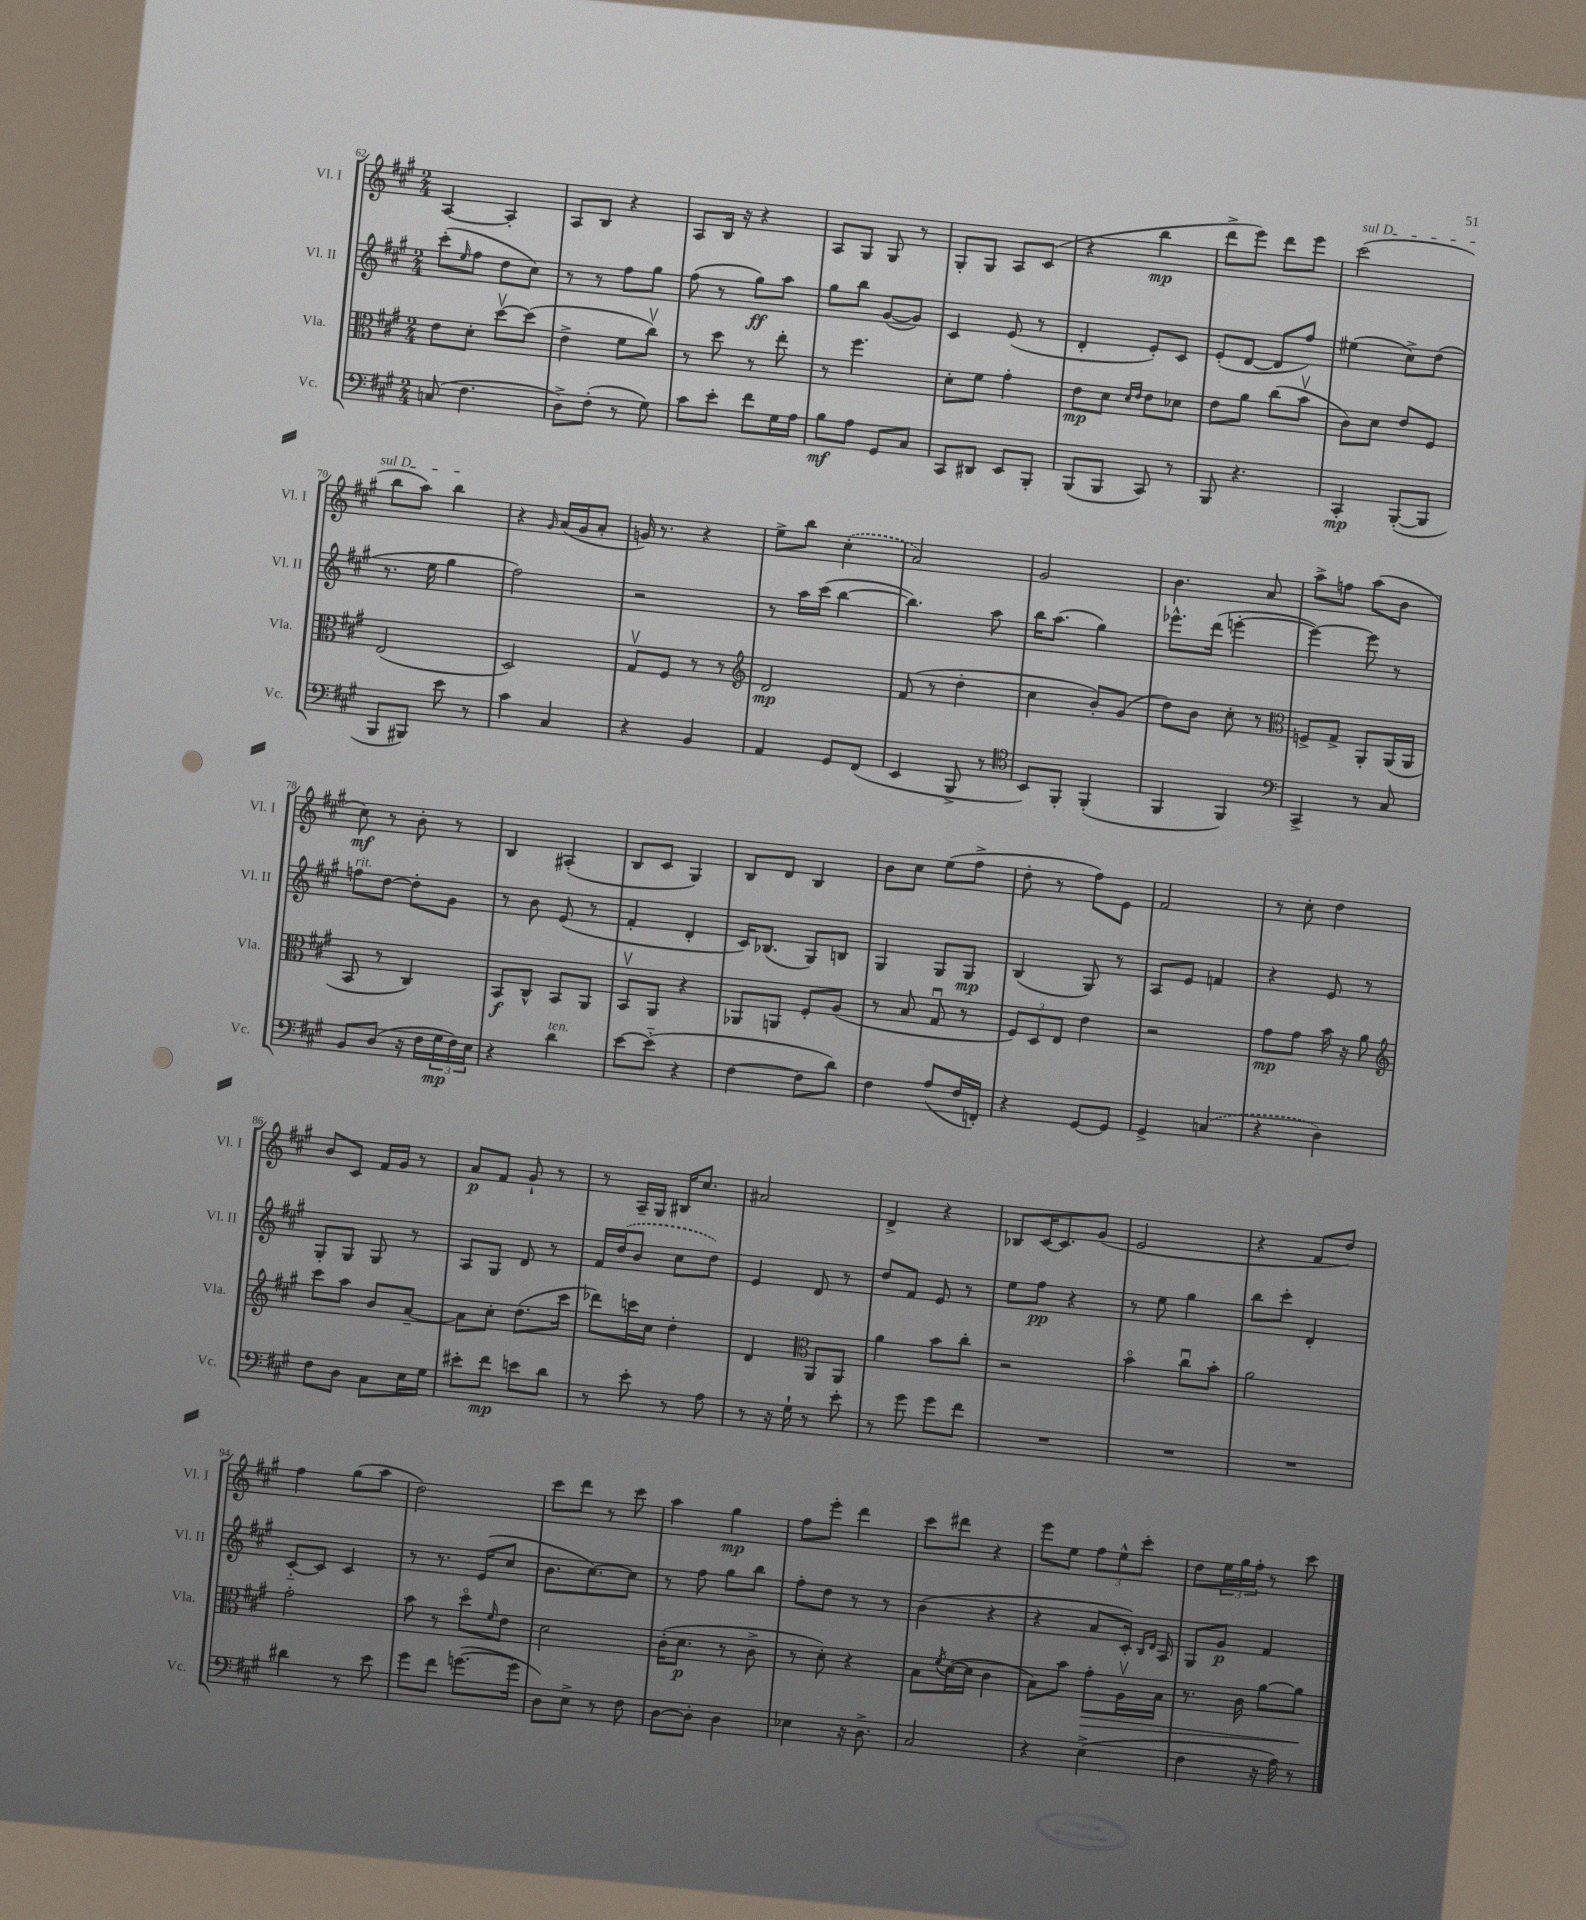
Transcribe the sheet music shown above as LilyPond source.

<<
\new StaffGroup <<
\new Staff = "s0" \with { instrumentName = "Vl. I" shortInstrumentName = "Vl. I" } {
    \clef treble \key a \major \numericTimeSignature \time 2/4
    a4~ a4-. |
    a8 b8 r4 |
    a8 b16 r16 r4 |
    a8 gis8 gis8 r8 |
    gis8-. gis8 a8 cis'8( |
    r4 b''4\mp |
    d'''8-> e'''8) d'''8 e'''8 |
    \once \override TextSpanner.bound-details.left.text = \markup { \italic "sul D" } cis'''2\startTextSpan( |
    b''8 a''8) b''4\stopTextSpan |
    r4 \grace { gis'16 } a'16( gis'16 a'8-. |
    g'16) r8. r4 |
    e''8-> b''8 \once \slurDashed cis''4-.( |
    a'2) |
    gis'2 |
    b'4. a'8 |
    a''8-> f''8 a''8( b'8 |
    cis''8\mf) r8 b'8-. r8 |
    b4 ais4-.( |
    b8 cis'8 gis4) |
    b8 d'8 b4 |
    b'8 cis''8 e''8( fis''8-> |
    d''8-. r8 fis''8) e'8 |
    fis'2 |
    r8 cis''8-. d''4 |
    b'8 cis'8 fis'16 gis'16 r8 |
    a'8\p fis'8 gis'8-! r8 |
    r8 a16-- gis16 bis16 cis''8. |
    ais'2 |
    d'4-> r4 |
    bes8 cis'16~ cis'8. gis'8( |
    e'2 |
    r4 fis'8 d''8) |
    fis''4 gis''8( a''8 |
    d''2) |
    cis'''8 d'''8 r8 cis'''8 |
    a''4 gis''4\mp |
    fis''8 e'''8-. d'''4 |
    cis'''8 dis'''8 r4 |
    e'''8 e''8 \tuplet 3/2 { fis''8 e''8-^ cis'''8-. } |
    d''8 \tuplet 3/2 { e''16 gis''16 fis''16-. } r8 cis'''8 \bar "|." |
}
\new Staff = "s1" \with { instrumentName = "Vl. II" shortInstrumentName = "Vl. II" } {
    \clef treble \key a \major \numericTimeSignature \time 2/4
    cis'''8-.( \grace { e''16 } fis''8 d''8 cis''8) |
    r8 r8 fis''8 gis''8 |
    fis''8( r8 gis''8\ff) a''8 |
    gis''8 b''8 gis'8~( gis'8) |
    cis'4 e'8( r8 |
    d'4-. e'8-.) cis'8 |
    e'8-.( d'8~ d'8 fis''8) |
    eis''4( cis''8->) d''8( |
    r8. e''16 gis''4 |
    fis''2) |
    r2 |
    r8 a''16 cis'''16( b''4~ |
    b''4.) a''8 |
    b''16 a''8.( gis''4) |
    ees'''8.-^ d'''16( e'''4~-. |
    e'''4~) e'''8 r8 |
    f''8^\markup { \italic "rit." } d''8~ d''8-. gis'8 |
    r8 b'8 e'8( r8 |
    fis'4-. d'4-. |
    cis'16) bes8.( gis8) b8 |
    gis4 gis8 gis8\mp |
    b4( gis8) r8 |
    a8 e'8 f'4 |
    r4 e'8 r8 |
    gis8-. gis8 gis8 r8 |
    a8 gis8 d'8 r8 |
    fis'16 \once \slurDashed d''16( b'8 cis''8 d''8) |
    e'4 d'8 r8 |
    d''8 fis'8 e'8 r8 |
    e''8 fis''8\pp r4 |
    r8 e''8 gis''4 |
    b''8 cis'''8-. d'4-. |
    cis'8~-_ cis'8 cis'4 |
    r8 r8. e'16( cis''8 |
    b'8. cis''8.~) cis''8 |
    r8 fis''8 gis''8 b''8 |
    fis''8-. d''8 r8 r8 |
    b'4( r4 |
    r4 a'8 cis'16-.) \grace { b16 d'16 } a16 |
    gis8 gis'8\p fis'4 \bar "|." |
}
\new Staff = "s2" \with { instrumentName = "Vla." shortInstrumentName = "Vla." } {
    \clef alto \key a \major \numericTimeSignature \time 2/4
    e'8 d'8-. d''8~\upbow d''8( |
    e'4-> fis'8 cis''8\upbow) |
    r8 d''8 r8 e''8-. |
    r8 fis''4. |
    d'8-. fis'8 gis'4-. |
    e'8\mp d'8 \grace { d'16 e'16 } e'8 des'8 |
    e'8 a'8 cis''8( b'8\upbow |
    cis'8) d'8 e'8 fis8 |
    e2( |
    d2) |
    gis8\upbow fis8 r8 r8 |
    \clef treble d'2\mp |
    fis'8( r8 d''4-. |
    cis''4 b'8-.) gis'8( |
    d''8) b'8 cis''8-. r8 |
    \clef alto f8-> gis8-> a,8-. a,16( a,16 |
    b,8 r8 cis4) |
    b,8\f cis8-^ b,8 a,8 |
    b,8\upbow a,8 r4 |
    aes,8 a,8 fis8-. a8( |
    r8 b8 gis8\downbow r8 |
    \tuplet 3/2 { fis8) d8 e8 } e'4 |
    r2 |
    gis'8\mp gis'8 b'16 r16 a'8 |
    \clef treble cis'''8 a''8 b'8 a'8~-- |
    a'8 cis''8-. d''8.( cis'''16 |
    des'''8) c'''16 cis''16 d''4-. |
    d'4 \clef alto a,8 a,8 |
    a'4 b'8 cis''8-. |
    r2 |
    b'4\flageolet cis''8\downbow b'8-. |
    a'2 |
    gis'2-. |
    b'8 r8 d''8\flageolet \grace { fis'16 } e'8 |
    d'2 |
    cis'16-.( d'8.\p r8 cis'8-> |
    r8 d'8-.) r4 |
    b8 \acciaccatura { fis'8 } d'16~( d'16 cis'4 |
    b8) b'8 gis'8-.\> a16\upbow b16 |
    r8. cis'16 a'8~ a'8\! \bar "|." |
}
\new Staff = "s3" \with { instrumentName = "Vc." shortInstrumentName = "Vc." } {
    \clef bass \key a \major \numericTimeSignature \time 2/4
    c8( fis4. |
    d8->) fis8-.( r8 gis8) |
    cis'8 e'8-. fis'8 gis16 a16 |
    b8\mf a8 gis,8 cis8 |
    cis,8 dis,8 e,8 b,,8-. |
    b,,8( b,,8 cis,8) r8 |
    b,,8 r4. |
    cis,4-.\mp b,,8~-.( b,,8 |
    b,,8 bis,,8) e'8 r8 |
    cis'4 cis4 |
    r4 b,4 |
    a,4 gis,8 fis,8( |
    e,4 b,,8-> r8 |
    \clef tenor b,8) fis,8-. fis,4-.( |
    fis,4 fis,4) |
    \clef bass cis,4-> r8 cis8 |
    b,8 d8( r16 fis16 \tuplet 3/2 { gis16\mp fis16) e16 } |
    r4 d'4^\markup { \italic "ten." } |
    e'8~ e'8-_( r4 |
    fis4~ fis8 d'8) |
    fis4 a8( fis16 f,16-.) |
    r4 gis,8~ gis,8 |
    gis,4-> \once \slurDashed c4( |
    r4 d4) |
    fis8 d8 cis8 e16 gis16 |
    eis'8-. fis'8\mp e'8 d'8 |
    r8 e'8-. r8 a8 |
    r8 r16 gis16-! r8 e'8-. |
    r8 gis'8 gis'8 fis'8 |
    R2 |
    R2 |
    R2 |
    dis'4 r8 e'8 |
    gis'8 fis'8 g'8.~( g'16 |
    d8) e8-> r8 fis8 |
    d8~ d8-. d4 |
    ees4 r16 d8.-> |
    cis2 |
    r4 e4->( |
    fis4 r16 a16) r8 \bar "|." |
}
>>
>>
\layout { \context { \Score currentBarNumber = #62 } }
